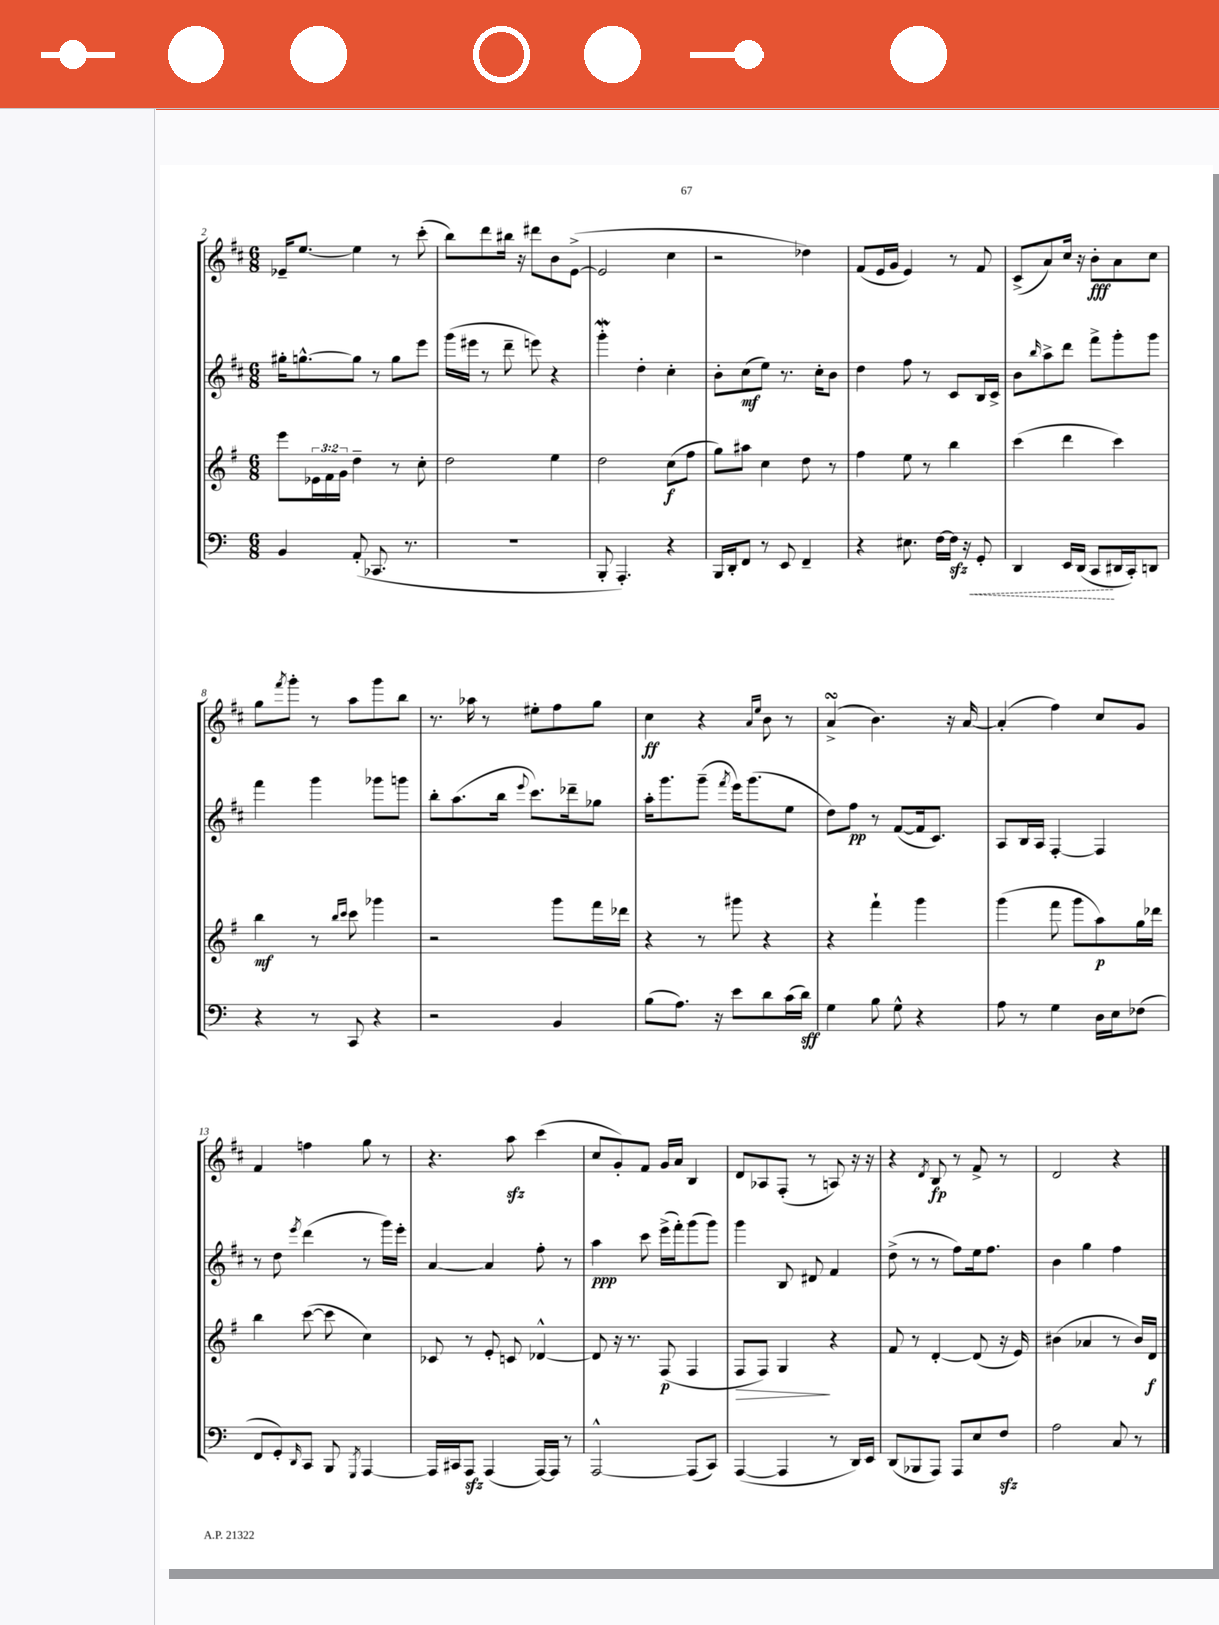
<<
\new StaffGroup <<
\new Staff = "s0" {
    \clef treble \key d \major \numericTimeSignature \time 6/8
    ees'16-- e''8.~ e''4 r8 cis'''8-.( |
    b''8) d'''8 bis''16 r16 dis'''8 b'8 e'8~->( |
    e'2 cis''4 |
    r2 des''4) |
    fis'8( e'16 g'16 e'4) r8 fis'8 |
    cis'8->( a'8) cis''16 r16 b'8-.\fff a'8 cis''8 |
    g''8 \acciaccatura { fis'''8 } g'''8-. r8 a''8 g'''8 b''8 |
    r8. aes''16 r8 eis''8-. fis''8 g''8 |
    cis''4\ff r4 \grace { a'16 e''16 } b'8 r8 |
    a'4->\turn( b'4.) r16 a'16~ |
    a'4-.( fis''4) cis''8 g'8 |
    fis'4 f''4 g''8 r8 |
    r4. a''8\sfz cis'''4( |
    cis''8 g'8-.) fis'8 g'16 a'16 b4 |
    d'8 aes8 fis8-.( r8 a8) r16 r16 |
    r4 \acciaccatura { d'8 } b8\fp r8 fis'8-> r8 |
    d'2 r4 \bar "|." |
}
\new Staff = "s1" {
    \clef treble \key d \major \numericTimeSignature \time 6/8
    gis''16-. g''8.~-^ g''8 r8 g''8 e'''8 |
    g'''16( eis'''16 r8 d'''8-- e'''8) r4 |
    g'''4-.\mordent d''4-. cis''4-. |
    b'8-. cis''8\mf( e''8) r8. cis''16-. b'8 |
    d''4 fis''8 r8 cis'8 b16 cis'16-> |
    b'8 \grace { b''16 } a''8-> d'''8 fis'''8-> g'''8-. g'''8 |
    fis'''4 g'''4 ges'''8 g'''8 |
    b''8-. a''8.( b''16 \appoggiatura { e'''8 } cis'''8.) des'''16-- ges''8 |
    a''16-. g'''8. g'''8--( \acciaccatura { fis'''8 } e'''16) g'''8.( e''8 |
    d''8) fis''8\pp r8 fis'8~( fis'16 cis'8.) |
    a8 b16 a16 fis4~-. fis4 |
    r8 d''8 \acciaccatura { e'''8 } d'''4( r8 g'''16) e'''16-. |
    a'4~ a'4 fis''8-. r8 |
    a''4\ppp cis'''8 e'''16->( fis'''16-.) g'''8( g'''8) |
    g'''4 b8 dis'8 fis'4 |
    d''8->( r8 r8 fis''8) e''16 fis''8. |
    b'4 g''4 fis''4 \bar "|." |
}
\new Staff = "s2" {
    \clef treble \key g \major \numericTimeSignature \time 6/8 \override Staff.TupletNumber.text = #tuplet-number::calc-fraction-text
    e'''8 \tuplet 3/2 { ees'16 fis'16 g'16 } d''4-- r8 c''8-. |
    d''2 e''4 |
    d''2 c''8\f( fis''8 |
    g''8) ais''8 c''4 d''8 r8 |
    fis''4 e''8 r8 b''4 |
    c'''4( d'''4 c'''4) |
    b''4\mf r8 \grace { b''16 c'''16 } c'''8 ges'''4 |
    r2 g'''8 fis'''16 des'''16 |
    r4 r8 gis'''8 r4 |
    r4 fis'''4-! g'''4 |
    g'''4( fis'''8 g'''8 a''8\p) g''16 des'''16 |
    b''4 c'''8~( c'''8 c''4) |
    ces'8 r8 e'8-. c'8 des'4~-^ |
    des'8 r16 r8. fis8\p( fis4 |
    fis8\> fis8) g4\! r4 |
    fis'8 r8 d'4~-. d'8( r16 e'16) |
    bis'4( aes'4 r8 bis'16) d'16\f \bar "|." |
}
\new Staff = "s3" {
    \clef bass \key c \major \numericTimeSignature \time 6/8
    b,4 a,8-.( ces,8. r8. |
    R2. |
    b,,8-. a,,4.-.) r4 |
    b,,16 d,16-. f,8 r8 e,8 f,4-- |
    r4 eis8. f16~ \once \override Hairpin.style = #'dashed-line f16\sfz\< r16 g,8-. |
    d,4 e,16 d,16( c,8\! dis,16 c,16-.) d,8 |
    r4 r8 c,8 r4 |
    r2 b,4 |
    b8( a8.) r16 e'8 d'8 c'16( d'16\sff) |
    g4 b8 g8-^ r4 |
    a8 r8 g4 d16 e16 fes8( |
    f,8 g,8-.) \grace { d,16 } c,8 b,,8 \acciaccatura { g,,8 } a,,4~ |
    a,,16 cis,16 a,,8\sfz a,,4( a,,16~) a,,16 r8 |
    a,,2~-^ a,,8( c,8) |
    a,,4~( a,,4 r8 d,16) e,16 |
    d,8( bes,,8 a,,8) a,,8 e8 f8\sfz |
    a2 c8 r8 \bar "|." |
}
>>
>>
\layout { \context { \Score currentBarNumber = #2 } }
